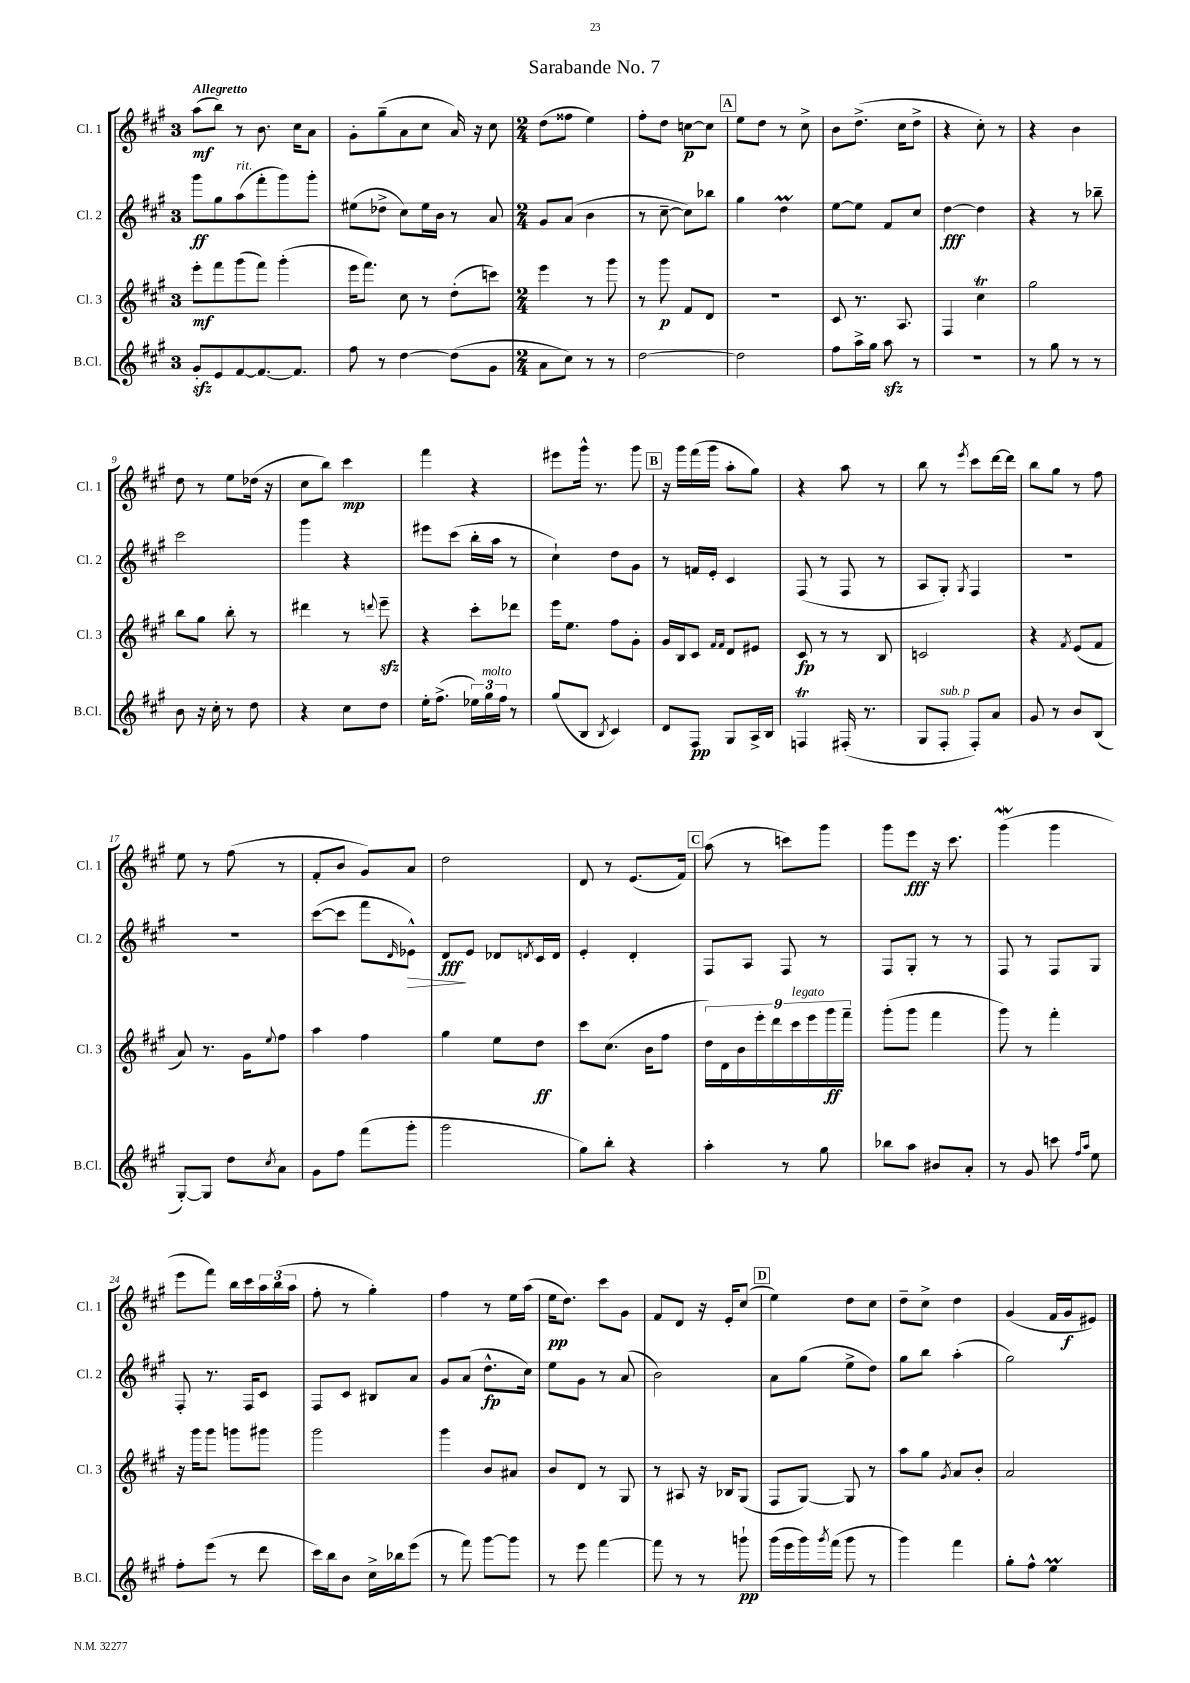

**kern	**dynam	**kern	**dynam	**kern	**dynam	**kern	**dynam
*part4	*part4	*part3	*part3	*part2	*part2	*part1	*part1
*staff4	*staff4	*staff3	*staff3	*staff2	*staff2	*staff1	*staff1
*I"B.Cl.	*	*I"Cl. 3	*	*I"Cl. 2	*	*I"Cl. 1	*
*I'B.Cl.	*	*I'Cl. 3	*	*I'Cl. 2	*	*I'Cl. 1	*
*clefG2	*	*clefG2	*	*clefG2	*	*clefG2	*
*k[f#c#g#]	*	*k[f#c#g#]	*	*k[f#c#g#]	*	*k[f#c#g#]	*
*M3/4	*	*M3/4	*	*M3/4	*	*M3/4	*
=1	=1	=1	=1	=1	=1	=1	=1
!	!	!	!	!	!	!LO:TX:a:B:t=Allegretto	!
8g#zz'/L	.	8eee'\L	mf	8ggg#\L	ff	(8aa\L	mf
8e/	.	8fff#\	.	8gg#\	.	8bb\J)	.
!	!	!	!	!LO:TX:a:i:t=rit.	!	!	!
[8f#/	.	(8ggg#\	.	(8aa\	.	8r	.
8.f#/_	.	8fff#\J)	.	8fff#'\	.	8.b\	.
.	.	(4ggg#'\	.	8ggg#\)	.	.	.
8.f#/J]	.	.	.	.	.	16cc#\KL	.
.	.	.	.	8ggg#'\J	.	8a\J	.
=2	=2	=2	=2	=2	=2	=2	=2
8ff#\	.	16eee\KL	.	(8ee#X\L	.	8g#'\L	.
.	.	8.fff#\J)	.	.	.	.	.
8r	.	.	.	8dd-X^\J	.	(8gg#~\	.
[4dd\	.	8cc#\	.	8cc#\L)	.	8a\	.
.	.	8r	.	16ee#\L	.	8cc#\J	.
.	.	.	.	16b\JJ	.	.	.
(8dd\L]	.	(8dd'\L	.	8r	.	16a/)	.
.	.	.	.	.	.	16r	.
8g#\J	.	8cccn\J)	.	8a/	.	8cc#\	.
=3	=3	=3	=3	=3	=3	=3	=3
*M2/4	*	*M2/4	*	*M2/4	*	*M2/4	*
8a\L	.	4eee\	.	8g#/L	.	(8dd\L	.
8cc#\J)	.	.	.	(8a/J	.	8ff##X\J	.
8r	.	8r	.	4b\	.	4ee\)	.
8r	.	8ggg#\	.	.	.	.	.
=4	=4	=4	=4	=4	=4	=4	=4
[2dd\	.	8r	.	8r	.	8ff#'\L	.
.	.	8ggg#\	p	[8cc#~\	.	8dd\J	.
.	.	8f#/L	.	8cc#\L])	.	[8ccn\L	p
.	.	8d/J	.	8bb-X\J	.	8cc\J]	.
!!LO:REH:place=s1:t=A
=5	=5	=5	=5	=5	=5	=5	=5
2dd\]	.	2r	.	4gg#\	.	8ee\L	.
.	.	.	.	.	.	8dd\J	.
.	.	.	.	4ddM\	.	8r	.
.	.	.	.	.	.	8cc#^\	.
=6	=6	=6	=6	=6	=6	=6	=6
8ff#\L	.	8c#/	.	[8ee\L	.	8b\L	.
16aa^\L	.	8.r	.	8ee\J]	.	(8.dd^\J	.
16gg#\JJ	.	.	.	.	.	.	.
8aazz\	.	.	.	8f#/L	.	.	.
.	.	8.A/	.	.	.	16cc#\KL	.
8r	.	.	.	8cc#/J	.	8dd^\J	.
=7	=7	=7	=7	=7	=7	=7	=7
2r	.	4F#/	.	[4dd\	fff	4r	.
.	.	4cc#t\	.	4dd\]	.	8cc#'\)	.
.	.	.	.	.	.	8r	.
=8	=8	=8	=8	=8	=8	=8	=8
8r	.	2gg#\	.	4r	.	4r	.
8gg#\	.	.	.	.	.	.	.
8r	.	.	.	8r	.	4b\	.
8r	.	.	.	8bb-X~\	.	.	.
!!LO:LB:g=z
=9	=9	=9	=9	=9	=9	=9	=9
8b\	.	8bb\L	.	2ccc#\	.	8dd\	.
16r	.	8gg#\J	.	.	.	8r	.
16cc#'\	.	.	.	.	.	.	.
8r	.	8bb'\	.	.	.	8ee\L	.
8dd\	.	8r	.	.	.	(16dd-X\Jk	.
.	.	.	.	.	.	16r	.
=10	=10	=10	=10	=10	=10	=10	=10
4r	.	4ddd#X\	.	4ggg#\	.	8cc#\L	.
.	.	.	.	.	.	8bb\J)	.
8cc#\L	.	8r	.	4r	.	4ccc#\	mp
.	.	8qqdddn/	.	.	.	.	.
8dd\J	.	8eeezz~\	.	.	.	.	.
=11	=11	=11	=11	=11	=11	=11	=11
16ee'\KL	.	4r	.	8eee#X\L	.	4fff#\	.
(8.ff#^\J	.	.	.	.	.	.	.
.	.	.	.	(8ccc#\J	.	.	.
24ee-X\LL)	.	8ccc#'\L	.	16bb'\LL	.	4r	.
!LO:TX:a:i:t=molto	!	!	!	!	!	!	!
24gg#\	.	.	.	.	.	.	.
.	.	.	.	16aa\JJ	.	.	.
24ff#\JJ	.	.	.	.	.	.	.
8r	.	8ddd-X\J	.	8r	.	.	.
=12	=12	=12	=12	=12	=12	=12	=12
(8gg#/L	.	16eee\KL	.	4cc#`\)	.	8eee#X\L	.
.	.	8.ee\J	.	.	.	.	.
8B/J	.	.	.	.	.	16ggg#^^\Jk	.
.	.	.	.	.	.	8.r	.
8qB/	.	.	.	.	.	.	.
4c#/)	.	8ff#\L	.	8dd\L	.	.	.
.	.	8g#'\J	.	8g#\J	.	8ggg#\	.
!!LO:REH:place=s1:t=B
=13	=13	=13	=13	=13	=13	=13	=13
8d/L	.	16g#/LL	.	8r	.	16r	.
.	.	16B/J	.	.	.	16ggg#\LL	.
8F#/J	pp	8c#/J	.	16fn/LL	.	(16fff#\	.
.	.	.	.	16e'/JJ	.	16ggg#\JJ	.
.	.	16qqf#/LL	.	.	.	.	.
.	.	16qqf#/JJ	.	.	.	.	.
8G#/L	.	8d/L	.	4c#/	.	8aa'\L	.
16A^/L	.	8e#X/J	.	.	.	8gg#\J)	.
16B/JJ	.	.	.	.	.	.	.
=14	=14	=14	=14	=14	=14	=14	=14
4FnT/	.	8c#/	fp	(8F#/	.	4r	.
.	.	8r	.	8r	.	.	.
(16F#X'/	.	8r	.	8F#/	.	8aa\	.
8.r	.	.	.	.	.	.	.
.	.	8B/	.	8r	.	8r	.
=15	=15	=15	=15	=15	=15	=15	=15
8G#/L	.	2cn/	.	8A/L	.	8bb\	.
!LO:TX:a:i:t=sub. p	!	!	!	!	!	!	!
8F#'/J	.	.	.	8G#'/J)	.	8r	.
.	.	.	.	8qG#/	.	8qeee/	.
8F#'/L)	.	.	.	4F#/	.	8ccc#\L	.
8a/J	.	.	.	.	.	[16ddd\L	.
.	.	.	.	.	.	16ddd\JJ]	.
=16	=16	=16	=16	=16	=16	=16	=16
8g#/	.	4r	.	2r	.	8bb\L	.
8r	.	.	.	.	.	8gg#\J	.
.	.	8qf#/	.	.	.	.	.
8b/L	.	(8e/L	.	.	.	8r	.
(8B/J	.	8f#/J	.	.	.	8ff#\	.
!!LO:LB:g=z
=17	=17	=17	=17	=17	=17	=17	=17
[8G#'/L)	.	8a/)	.	2r	.	8ee\	.
8G#/J]	.	8.r	.	.	.	8r	.
8dd\L	.	.	.	.	.	(8ff#\	.
.	.	16g#\KL	.	.	.	.	.
8qcc#/	.	8qqee/	.	.	.	.	.
8a\J	.	8ff#\J	.	.	.	8r	.
=18	=18	=18	=18	=18	=18	=18	=18
8g#\L	.	4aa\	.	([8ccc#\L	.	8f#'/L	.
8ff#\J	.	.	.	8ccc#\J]	.	8b/J	.
(8fff#\L	.	4ff#\	.	8fff#\L	.	8g#/L)	.
.	.	.	.	16qqd/	.	.	.
!	!	!	!	!	!LO:HP:b	!	!
8ggg#'\J	.	.	.	8e-X^^\J)	>	8a/J	.
=19	=19	=19	=19	=19	=19	=19	=19
2ggg#\	.	4gg#\	.	8d/L	fff	2dd\	.
.	.	.	.	8e/J	]	.	.
.	.	8ee\L	.	8d-X/L	.	.	.
.	.	.	.	8qdn/	.	.	.
.	.	8dd\J	ff	16c#/L	.	.	.
.	.	.	.	16d/JJ	.	.	.
=20	=20	=20	=20	=20	=20	=20	=20
8gg#\L)	.	8ccc#\L	.	4e'/	.	8d/	.
8bb'\J	.	(8.cc#\J	.	.	.	8r	.
4r	.	.	.	4d'/	.	(8.e/L	.
.	.	16b\KL	.	.	.	.	.
.	.	8ff#\J	.	.	.	.	.
.	.	.	.	.	.	16f#/Jk)	.
!!LO:REH:place=s1:t=C
=21	=21	=21	=21	=21	=21	=21	=21
4aa'\	.	18dd\LL)	.	8F#/L	.	(8aa\	.
.	.	18d\	.	.	.	.	.
.	.	18b\	.	.	.	.	.
.	.	.	.	8A/J	.	8r	.
.	.	18eee'\	.	.	.	.	.
.	.	18ddd\	.	.	.	.	.
8r	.	.	.	8F#/	.	8cccn\L)	.
!	!	!LO:TX:a:i:t=legato	!	!	!	!	!
.	.	18ccc#\	.	.	.	.	.
.	.	18eee\	.	.	.	.	.
8gg#\	.	.	.	8r	.	8ggg#\J	.
.	.	18ggg#\	ff	.	.	.	.
.	.	18fff#~\JJ	.	.	.	.	.
=22	=22	=22	=22	=22	=22	=22	=22
8bb-X\L	.	(8ggg#'\L	.	8F#/L	.	8ggg#\L	.
8aa\J	.	8ggg#\J	.	8G#'/J	.	8eee\J	fff
8b#X/L	.	4fff#\	.	8r	.	16r	.
.	.	.	.	.	.	8.ccc#\	.
8a'/J	.	.	.	8r	.	.	.
=23	=23	=23	=23	=23	=23	=23	=23
8r	.	8ggg#\)	.	8F#/	.	(4ggg#W\	.
8g#/	.	8r	.	8r	.	.	.
8cccn\	.	4fff#'\	.	8F#/L	.	4ggg#\	.
16qqff#/LL	.	.	.	.	.	.	.
16qqaa/JJ	.	.	.	.	.	.	.
8ee\	.	.	.	8G#/J	.	.	.
!!LO:LB:g=z
=24	=24	=24	=24	=24	=24	=24	=24
8ff#'\L	.	16r	.	8F#'/	.	8eee\L	.
.	.	16ggg#\KL	.	.	.	.	.
(8eee\J	.	8ggg#\J	.	8.r	.	8fff#\J)	.
8r	.	8gggn\L	.	.	.	16bb\LL	.
.	.	.	.	16F#/KL	.	16ccc#\	.
8ddd\	.	8ggg#X\J	.	8c#/J	.	24aa\	.
.	.	.	.	.	.	(24bb\	.
.	.	.	.	.	.	24aa\JJ	.
=25	=25	=25	=25	=25	=25	=25	=25
16ccc#\LL)	.	2ggg#\	.	8F#/L	.	8ff#'\	.
16bb\J	.	.	.	.	.	.	.
8b\J	.	.	.	8c#/J	.	8r	.
16cc#^\LL	.	.	.	8B#X/L	.	4gg#'\)	.
16bb-X\J	.	.	.	.	.	.	.
(8eee\J	.	.	.	8a/J	.	.	.
=26	=26	=26	=26	=26	=26	=26	=26
8r	.	4ggg#\	.	8g#/L	.	4ff#\	.
8fff#\)	.	.	.	(8a/J	.	.	.
[8ggg#\L	.	8b/L	.	8.dd^^\L	fp	8r	.
8ggg#\J]	.	8a#X/J	.	.	.	16ee\LL	.
.	.	.	.	16cc#\Jk)	.	(16aa\JJ	.
=27	=27	=27	=27	=27	=27	=27	=27
8r	.	8b/L	.	8ee\L	.	16ee\KL	pp
.	.	.	.	.	.	8.dd\J)	.
8eee\	.	8d/J	.	8g#\J	.	.	.
[4fff#\	.	8r	.	8r	.	8ccc#\L	.
.	.	8G#/	.	(8a/	.	8g#\J	.
=28	=28	=28	=28	=28	=28	=28	=28
8fff#\]	.	8r	.	2b\)	.	8f#/L	.
8r	.	8A#X/	.	.	.	8d/J	.
8r	.	16r	.	.	.	16r	.
.	.	16B-X/KL	.	.	.	16e'/KL	.
8gggn`\	pp	(8G#/J	.	.	.	(8cc#/J	.
!!LO:REH:place=s1:t=D
=29	=29	=29	=29	=29	=29	=29	=29
(16ggg#\LL	.	8F#/L	.	8a\L	.	4ee\)	.
16eee\	.	.	.	.	.	.	.
16ggg#\)	.	[8G#/J)	.	(8gg#\J	.	.	.
8qggg#/	.	.	.	.	.	.	.
(16fff#\JJ	.	.	.	.	.	.	.
8ggg#\	.	8G#/]	.	8ee^\L	.	8dd\L	.
8r	.	8r	.	8dd\J)	.	8cc#\J	.
=30	=30	=30	=30	=30	=30	=30	=30
4ggg#\)	.	8aa\L	.	8gg#\L	.	8dd~\L	.
.	.	8gg#\J	.	8bb\J	.	8cc#^\J	.
.	.	8qg#/	.	.	.	.	.
4fff#\	.	8a/L	.	(4aa'\	.	4dd\	.
.	.	8b'/J	.	.	.	.	.
=31	=31	=31	=31	=31	=31	=31	=31
8gg#'\L	.	2a/	.	2gg#\)	.	(4g#/	.
8ff#^^\J	.	.	.	.	.	.	.
4eeM\	.	.	.	.	.	16f#/LL	.
.	.	.	.	.	.	16g#/J	f
.	.	.	.	.	.	8e#X/J)	.
==	==	==	==	==	==	==	==
*-	*-	*-	*-	*-	*-	*-	*-
